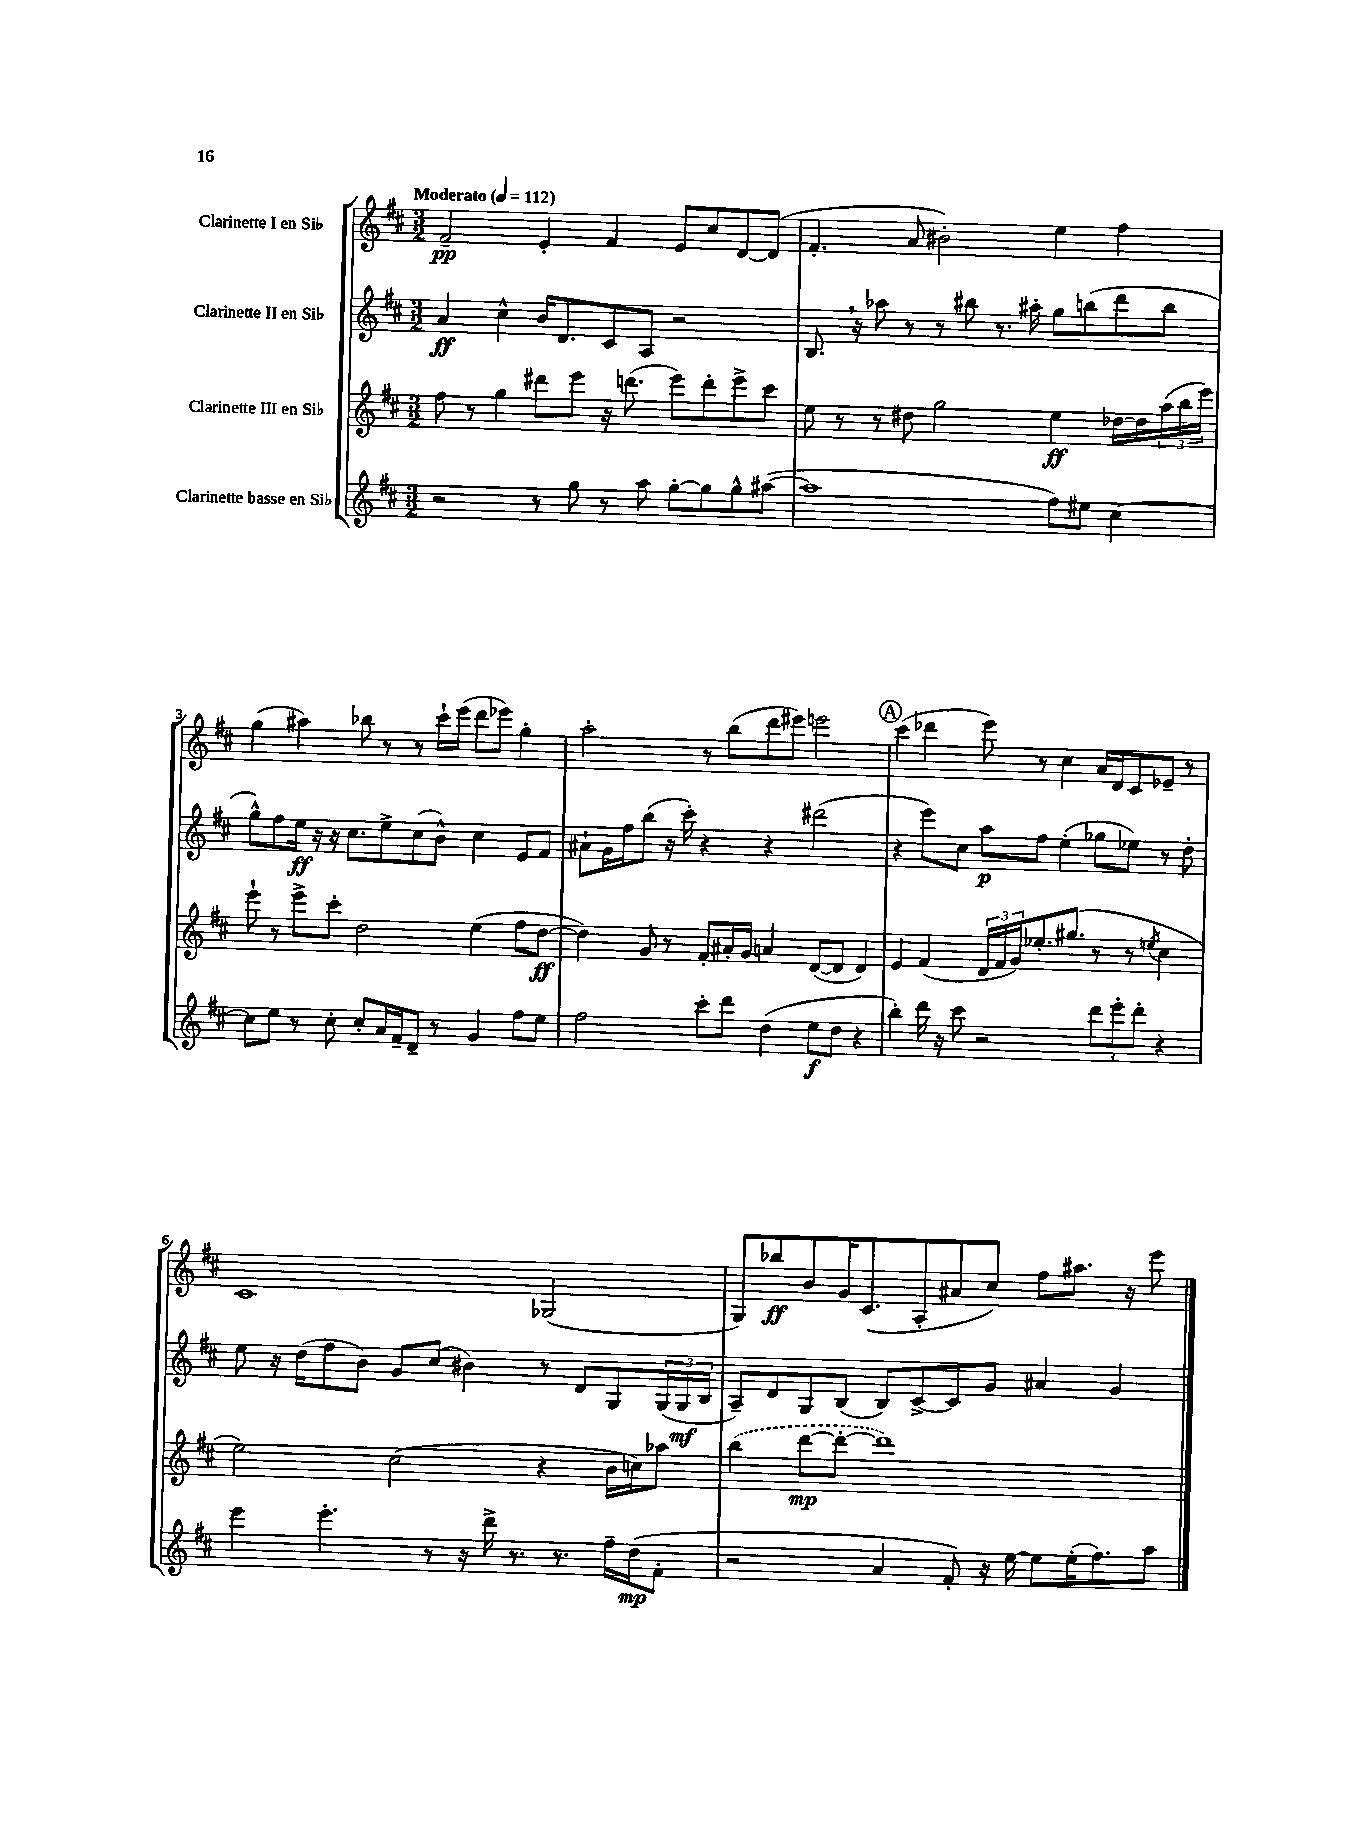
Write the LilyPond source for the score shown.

<<
\new StaffGroup <<
\new Staff = "s0" \with { instrumentName = "Clarinette I en Sib" } {
    \clef treble \key d \major \numericTimeSignature \time 3/2 \tempo "Moderato" 4 = 112
    fis'2--\pp e'4-. fis'4 e'8 cis''8 d'8~ d'8( |
    fis'4.-. a'8 bis'2-.) e''4 fis''4 |
    g''4( ais''4) bes''8 r8 r8 cis'''16-! e'''16( d'''8 ees'''8) g''4-. |
    a''2-. r8 b''8( d'''8 eis'''8) e'''2 |
    \mark \markup { \circle "A" } cis'''4( des'''4 e'''8) r8 cis''4 a'16 d'16 cis'8 ees'8-- r8 |
    cis'1 ges2( |
    g8) bes''8\ff b'8 g'16 cis'8.( a8-. ais'8 cis''8) fis''8 ais''8. r16 e'''8 \bar "|." |
}
\new Staff = "s1" \with { instrumentName = "Clarinette II en Sib" } {
    \clef treble \key d \major \numericTimeSignature \time 3/2
    a'4\ff cis''4-^ b'16 d'8. cis'8 a8 r2 |
    b8. \breathe r16 aes''8 r8 r8 bis''8 r8. ais''16-. g''8 b''8( d'''8 b''8 |
    g''8-^) fis''8 e''16\ff r16 r16 cis''8. e''8-> cis''8( b'8-^) cis''4 e'8 fis'8 |
    ais'8-! g'16 fis''16 b''8( r16 cis'''16-.) r4 r4 dis'''2( |
    \mark \markup { \circle "A" } r4 e'''8) cis''8 a''8\p fis''8 e''4-.( ges''8 ees''8) r8 d''8-. |
    e''8 r16 d''16( fis''8 b'8) g'8 cis''8( bis'4) r8 d'8 g8 \tuplet 3/2 { g16( g16\mf b16 } |
    a8--) d'8 g8 b8( b8) cis'8~-> cis'8 g'8 ais'4 g'4 \bar "|." |
}
\new Staff = "s2" \with { instrumentName = "Clarinette III en Sib" } {
    \clef treble \key d \major \numericTimeSignature \time 3/2
    fis''8 r8 g''4 dis'''8 e'''8 r16 d'''8.( e'''8) d'''8-. e'''8-> cis'''8 |
    e''8 r8 r8 dis''8 g''2 e''4\ff des''16~ des''16 \tuplet 3/2 { a''16( b''16 e'''16) } |
    e'''8-! r8 e'''8-> cis'''8-. d''2 e''4( fis''8 d''8~\ff |
    d''4) g'8 r8 fis'8-. ais'16-. g'16 a'4 d'8~( d'8 d'4) |
    \mark \markup { \circle "A" } e'4 fis'4( \tuplet 3/2 { d'16 fis'16 g'16) } ees''8.-. gis''8.( r8 r8 \acciaccatura { e''8 } cis''4 |
    e''2) cis''2( r4 b'16 c''16) aes''8 |
    \once \slurDashed b''4( d'''8~\mp d'''8~-. d'''1) \bar "|." |
}
\new Staff = "s3" \with { instrumentName = "Clarinette basse en Sib" } {
    \clef treble \key d \major \numericTimeSignature \time 3/2
    r2 r8 g''8 r8 a''8 g''8~-. g''8 g''8-^ ais''8~( |
    ais''1 fis''8) eis''8 cis''4~ |
    cis''8 e''8 r8 cis''8-. cis''8-. a'16 fis'16-- d'8-- r8 g'4 fis''8 e''8 |
    fis''2 cis'''8-. d'''8 d''4( e''8\f d''8 r4 |
    \mark \markup { \circle "A" } b''4-.) d'''16 r16 cis'''8 r2 \tuplet 3/2 { d'''8 e'''8-. d'''8-. } r4 |
    e'''4 e'''4.-. r8 r16 d'''16-> r8. r8. fis''16-- d''16\mp( fis'8-. |
    r2 a'4 fis'8-.) r16 e''16~ e''8 e''16-.( fis''8.) a''8 \bar "|." |
}
>>
>>
